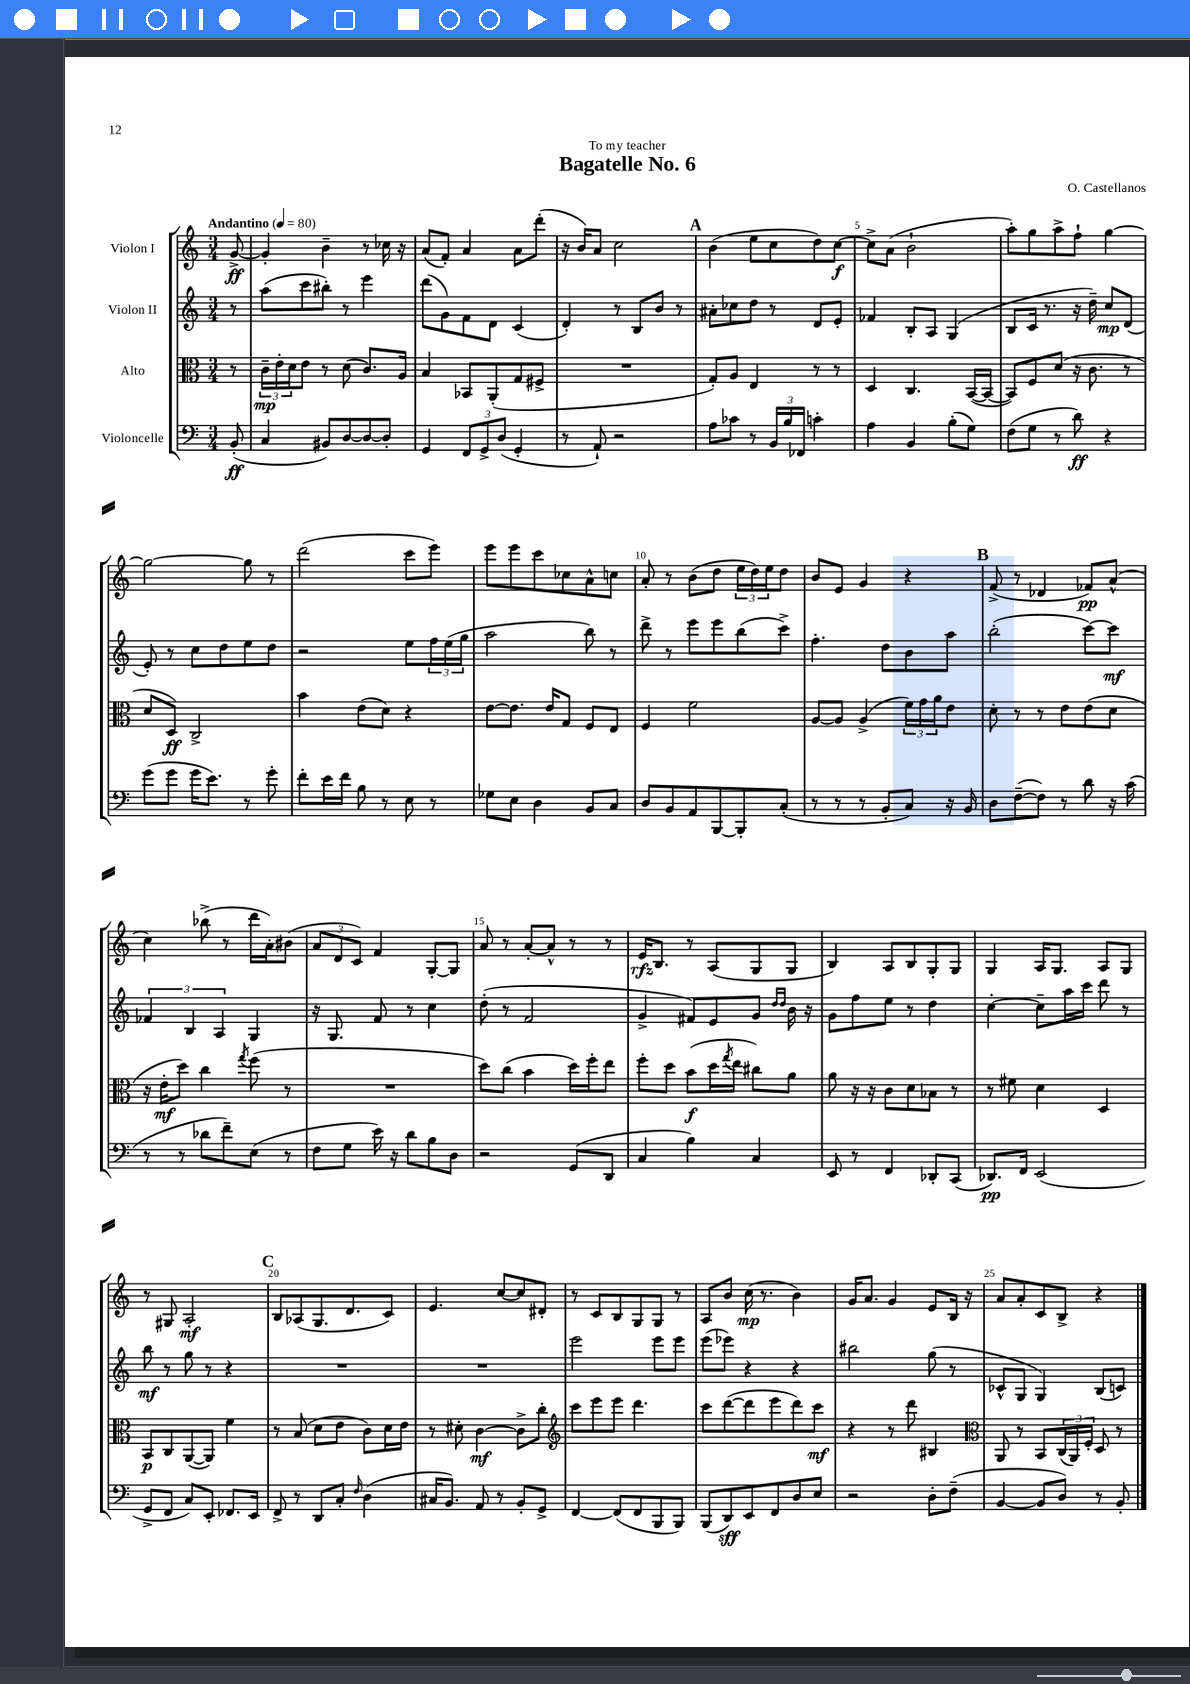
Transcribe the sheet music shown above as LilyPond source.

\header { title = "Bagatelle No. 6" composer = "O. Castellanos" dedication = "To my teacher" }
<<
\new StaffGroup <<
\new Staff = "s0" \with { instrumentName = "Violon I" } {
    \clef treble \key c \major \numericTimeSignature \time 3/4 \partial 8 \tempo "Andantino" 4 = 80
    g'8~->\ff |
    g'4-. b'4-- r8 ces''16 r16 |
    a'8( f'8-.) a'4 a'8 d'''8-.( |
    r16 b'16) a'8 c''2 |
    \mark \markup { \bold "A" } b'4( e''8 c''8 d''8) c''8~\f |
    c''8-> a'8( b'2-! |
    a''8-.) g''8 a''8-> f''8-! g''4~ |
    g''2~ g''8 r8 |
    d'''2( c'''8 e'''8) |
    e'''8 e'''8 c'''8 ces''8 a'8-^ c''8 |
    a'8-. r8 b'8( d''8 \tuplet 3/2 { e''16 d''16) e''16 } d''8 |
    b'8 e'8 g'4 r4 |
    \mark \markup { \bold "B" } f'8->( r8 des'4 fes'8\pp) a'8-^( |
    c''4) bes''8->( r8 d'''16 a'16-.) bis'8( |
    \tuplet 3/2 { a'8 d'8 c'8) } f'4 g8~-. g8 |
    a'8 r8 a'8~-. a'8-^ r8 r8 |
    e'16\rfz b8. r8 a8( g8 g8 |
    b4) a8 b8 g8-. g8 |
    g4 a16 g8. a8 g8 |
    r8 gis8 a2-.\mf |
    \mark \markup { \bold "C" } b8 aes8( g8. d'8. c'8) |
    e'4. c''8~ c''8 dis'8-. |
    r8 c'8 b8 g8 g8 r8 |
    a8 b'8 c''16\mp( r8. b'4) |
    g'16 a'8. g'4 e'8 b16 r16 |
    a'8 a'8-. c'8 b8-> r4 \bar "|." |
}
\new Staff = "s1" \with { instrumentName = "Violon II" } {
    \clef treble \key c \major \numericTimeSignature \time 3/4 \partial 8
    r8 |
    a''8( c'''8 bis''8-.) r8 e'''4 |
    d'''8( g'8) f'8 d'8 c'4( |
    d'4-.) r8 b8 b'8 r8 |
    \mark \markup { \bold "A" } ais'8-. ces''8 d''8 r8 d'8 e'8-. |
    fes'4 b8-. a8 g4( |
    b8 c'16 r8. r16 d''16--) c''8\mp d'8( |
    e'8-.) r8 c''8 d''8 e''8 d''8 |
    r2 e''8 \tuplet 3/2 { f''16 e''16( g''16 } |
    a''2 b''8) r8 |
    d'''8-> r8 e'''8 e'''8 b''8( c'''8->) |
    f''4.-. d''8 b'8 a''8 |
    \mark \markup { \bold "B" } b''2-.( c'''8~) c'''8\mf |
    \tuplet 3/2 { fes'4 b4 a4 } g4 |
    r16 g8. f'8 r8 c''4 |
    d''8-.( r8 f'2 |
    g'4-> fis'8) e'8 g'8 \grace { d''16 d''16 } b'16 r16 |
    g'8 f''8 e''8 r8 d''4 |
    c''4~-. c''8-- a''16 c'''16 d'''8 r8 |
    b''8\mf r8 g''8 r8 r4 |
    \mark \markup { \bold "C" } R2. |
    R2. |
    e'''2 e'''8 e'''8 |
    e'''8( ees'''8) r4 r4 |
    bis''2 g''8( r8 |
    ces'8-^ g8 g4) b8( c'8) \bar "|." |
}
\new Staff = "s2" \with { instrumentName = "Alto" } {
    \clef alto \key c \major \numericTimeSignature \time 3/4 \partial 8
    r8 |
    \tuplet 3/2 { c'16--\mp e'16-. d'16 } e'8 r8 d'8( c'8.) a16 |
    b4 bes,8 a,8-.( g8 fis8-> |
    R2. |
    \mark \markup { \bold "A" } g8-.) a8 e4 r8 r8 |
    d4 c4. b,16~( b,16~ |
    b,8) f8 d'8( r16 c'8. r8 |
    d'8 d8\ff) c2-> |
    b'4 e'8( d'8) r4 |
    e'8~ e'8. e'16 g8 f8 e8 |
    f4 f'2 |
    a8~ a8 a4->( \tuplet 3/2 { f'16) g'16 a'16 } e'8 |
    \mark \markup { \bold "B" } d'8-. r8 r8 e'8 e'8( d'8 |
    r16 e'16-.\mf d''8) c''4 \acciaccatura { g''8 } f''8( r8 |
    R2. |
    d''8) c''8( b'4 d''16) f''16-. e''8 |
    f''8-. d''8 b'8\f( d''16 \acciaccatura { g''8 } e''16 cis''8) a'8 |
    a'8 r16 r16 c'8 d'8 bes8 r8 |
    r8 fis'8 d'4 d4 |
    b,8\p c8 a,8~( a,8) f'4 |
    \mark \markup { \bold "C" } r8 b8( d'8 e'8 c'8) d'16 e'16 |
    r8 dis'8-. c'4~\mf c'8-> c''8-. |
    \clef treble c'''8 e'''8 e'''8 d'''4. |
    c'''8 d'''8~( d'''8 e'''8 d'''8) c'''8\mf |
    r4 r8 d'''8 bis4 |
    \clef alto a,8 r8 b,8 \tuplet 3/2 { c16( a,16) f16-. } d8 r8 \bar "|." |
}
\new Staff = "s3" \with { instrumentName = "Violoncelle" } {
    \clef bass \key c \major \numericTimeSignature \time 3/4 \partial 8
    b,8-.\ff( |
    c4 bis,8) d8~ d8~ d8-. |
    g,4 \tuplet 3/2 { f,8 g,8-> d8( } g,4-. |
    r8 a,8-!) r2 |
    \mark \markup { \bold "A" } a8 ces'8 r8 \tuplet 3/2 { b,16 b16 fes,16 } c'4-. |
    a4 b,4 b8-.( g8) |
    f8( g8 r8 d'8\ff) r4 |
    g'8( g'8 g'16 e'8.) r8 g'8-. |
    f'8-. e'16 f'16 b8 r8 e8 r8 |
    ges8 e8 d4 b,8 c8 |
    d8 b,8 a,8 b,,8~ b,,8-. c8-.( |
    r8 r8 r8 b,8-. c8) r16 b,16 |
    \mark \markup { \bold "B" } d8 f8~--( f8) r8 d'8 r16 c'16( |
    r8 r8 des'8 f'8--) e8( r8 |
    f8 g8 e'16) r16 d'8 b8 d8 |
    r2 g,8( d,8 |
    c4 b4) c4 |
    e,8 r8 f,4 des,8-. c,8( |
    des,8.\pp) f,16 e,2( |
    g,8-> f,8 c8) e,8-. fes,8. e,16 |
    \mark \markup { \bold "C" } f,8-> r8 d,8 c8-. \grace { f16 } d4( |
    cis16 b,8.) a,8 r8 b,8-. g,8-> |
    f,4~ f,8( f,8 b,,8 b,,8) |
    b,,8( d,8\sff) e,8 f,8 d8 e8 |
    r2 d8-. f8--( |
    b,4~ b,8 d8) r8 b,8-. \bar "|." |
}
>>
>>
\layout { \context { \Score \override BarNumber.break-visibility = ##(#f #t #t) barNumberVisibility = #(every-nth-bar-number-visible 5) } }
